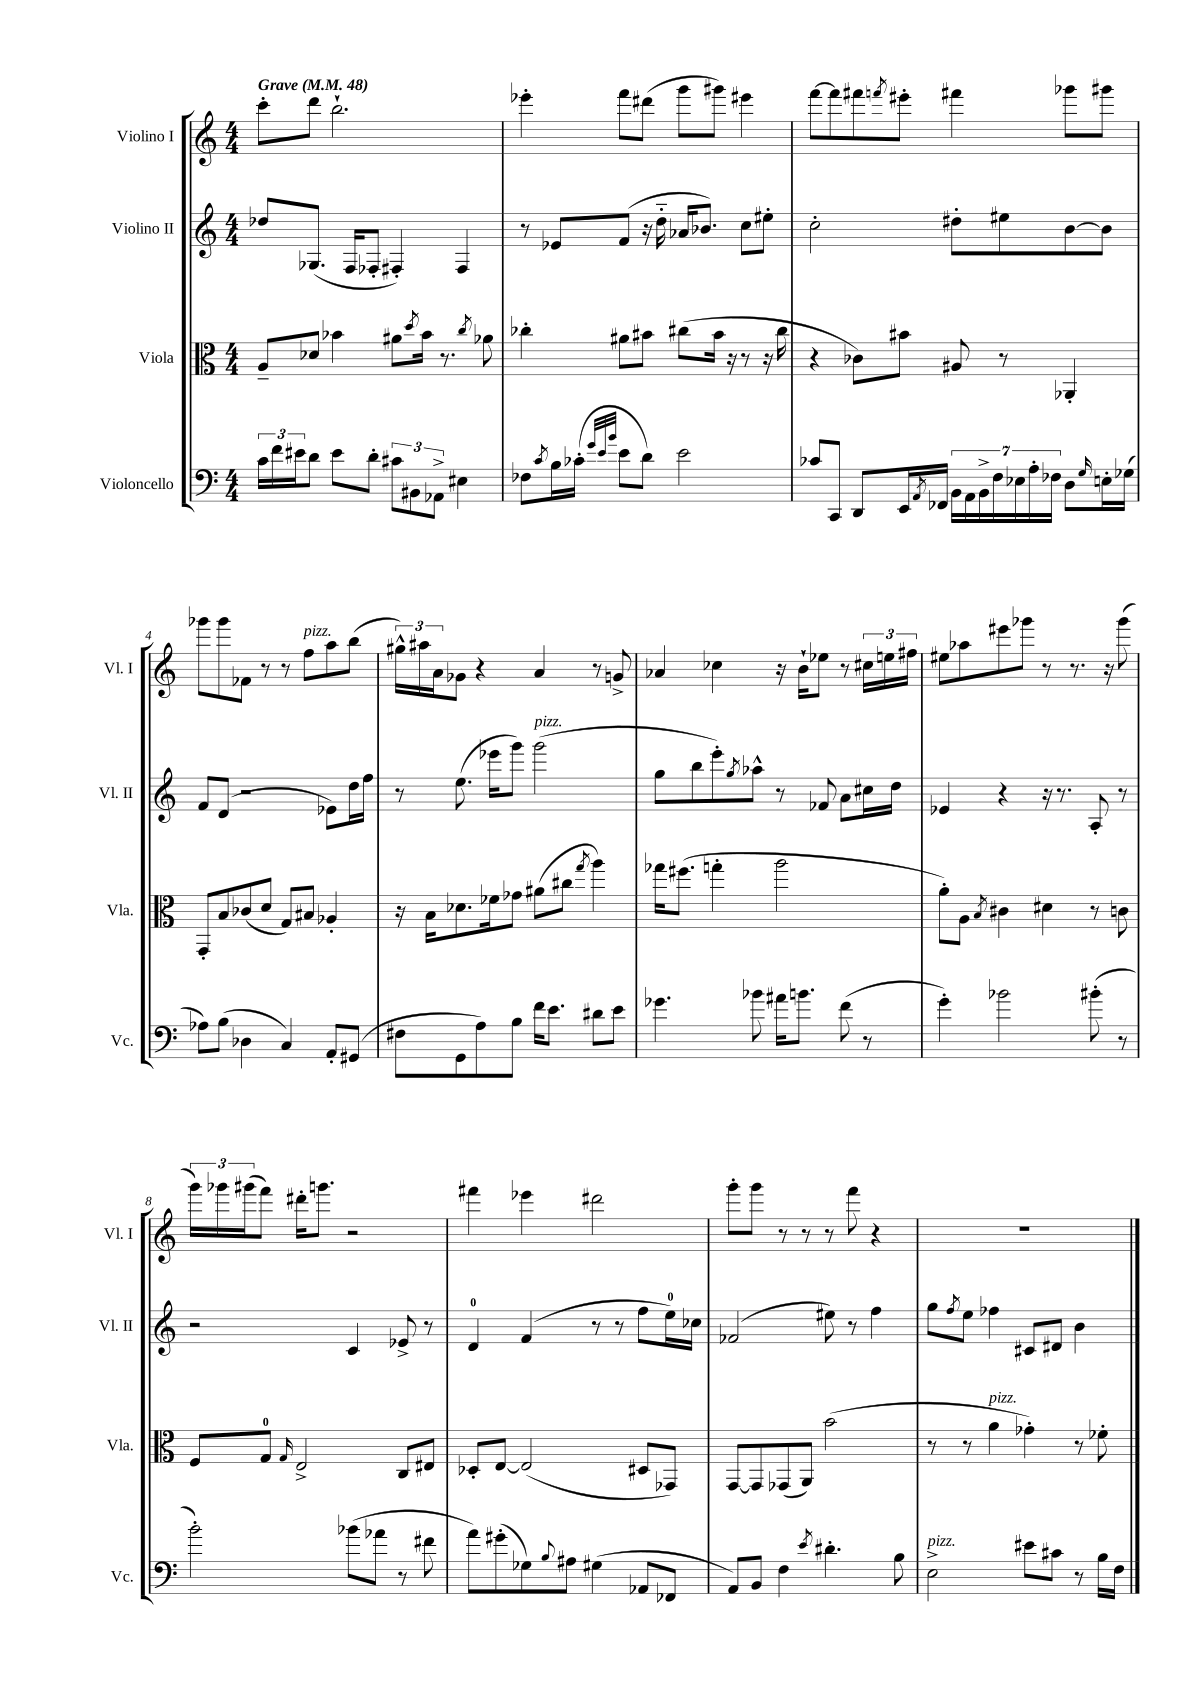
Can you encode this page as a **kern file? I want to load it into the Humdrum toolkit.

**kern	**kern	**kern	**kern
*part4	*part3	*part2	*part1
*staff4	*staff3	*staff2	*staff1
*I"Violoncello	*I"Viola	*I"Violino II	*I"Violino I
*I'Vc.	*I'Vla.	*I'Vl. II	*I'Vl. I
*clefF4	*clefC3	*clefG2	*clefG2
*k[]	*k[]	*k[]	*k[]
*M4/4	*M4/4	*M4/4	*M4/4
*MM48	*MM48	*MM48	*MM48
=1	=1	=1	=1
!	!	!	!LO:TX:a:B:t=Grave
24c\LL	8A~/L	8dd-X/L	8ccc'\L
24f\	.	.	.
24e#X\J	.	.	.
8d\J	8d-X/J	(8.G-X/J	8ddd\J
8e#\L	4b-X\	.	2.bb`\
.	.	16F/KL	.
8d'\J	.	8F-X'/J	.
12c#X\L	8a#X\L	4F#X'/)	.
12BB#X\	.	.	.
.	8qdd/	.	.
.	16b-\Jk	.	.
12AA-X^\J	.	.	.
.	8.r	.	.
4E#X\	.	4F#/	.
.	8qcc/	.	.
.	8a-X\	.	.
=2	=2	=2	=2
8F-X\L	4cc-X'\	8r	4eee-X'\
8qc/	.	.	.
16B\L	.	8e-X/L	.
(16c-X'\JJ	.	.	.
32qqg/LLL	.	.	.
32qqe/	.	.	.
32qqb/JJJ	.	.	.
8e\L	8a#X\L	(8f/J	8fff\L
8d\J)	8b#X\J	16r	(8ddd#X\J
.	.	16dd\	.
2e\	(8cc#X\L	16a-X/KL	8ggg\L
.	.	8.b-X/J)	.
.	16b#\Jk	.	8ggg#X\J)
.	16r	.	.
.	8r	8cc\L	4eee#X\
.	16r	8ee#X'\J	.
.	16cc#\	.	.
=3	=3	=3	=3
8c-X/L	4r	2cc'\	[8fff\L
8CC/J	.	.	8fff\]
8DD/L	8c-X\L)	.	8fff#X\
.	.	.	8qfffn/
16EE/L	8b#X\J	.	8eee#X'\J
8qAA/	.	.	.
16FF-X/JJ	.	.	.
28BB\LL	8A#X/	8dd#X'\L	4fff#X\
28AA\	.	.	.
28BB^\	.	.	.
28F\	.	.	.
.	8r	8ee#X\	.
28E-X\	.	.	.
28A'\	.	.	.
28F-X\JJ	.	.	.
8D\L	4AA-X'/	[8b\	8ggg-X\L
16qqG/	.	.	.
16En'\L	.	8b\J]	8ggg#X\J
(16G-X\JJ	.	.	.
!!LO:LB:g=z
=4	=4	=4	=4
8A-X\L)	8GG'/L	8f/L	8ggg-X\L
(8B\J	8B/	(8d/J	8ggg-\
4D-X\	(8c-X/	2r	8f-X\J
.	8d/J	.	8r
4C/)	8G/L)	.	8r
!	!	!	!LO:TX:a:i:t=pizz.
.	8B#X/J	.	8ff\L
8AA'/L	4A-X'/	8e-X\L)	8aa\
(8GG#X/J	.	16dd\L	(8bb\J
.	.	16ff\JJ	.
=5	=5	=5	=5
8F#X\L	16r	8r	24gg#X^^\LL)
.	.	.	24aa#X\
.	16B\KL	.	.
.	.	.	24a\J
8GG\	8.d-X\	(8.ee\	8g-X\J
8A\)	.	.	4r
.	16f-X\k	16eee-X\KL	.
8B\J	8g-X\J	8ggg\J)	.
!	!	!LO:TX:a:i:t=pizz.	!
16f\KL	(8a#X\L	(2ggg\	4a/
8.e\J	.	.	.
.	8cc#X\J	.	.
.	8qgg/	.	.
8d#X\L	4aa\)	.	8r
8e\J	.	.	8gn^/
=6	=6	=6	=6
4.g-X\	16gg-X\KL	8gg\L	4a-X/
.	(8.ff#X\J	.	.
.	.	8bb\	.
.	4ggn'\	8eee'\)	4cc-X\
.	.	8qgg/	.
8b-X\	.	8aa-X^^\J	.
16a#X\KL	2aa\	8r	16r
8.bn\J	.	.	16b`\KL
.	.	8f-X/	8ee-X\J
(8f\	.	8a\L	8r
8r	.	16cc#X\L	24cc#X\LL
.	.	.	24een\
.	.	16dd\JJ	.
.	.	.	24ff#X\JJ
=7	=7	=7	=7
4g'\)	8a'\L)	4e-X/	8ee#X\L
.	8A\J	.	8aa-X\
.	8qB/	.	.
2b-X\	4c#X\	4r	8eee#X\
.	.	.	8ggg-X\J
.	4d#X\	16r	8r
.	.	8.r	.
.	.	.	8.r
(8b#X'\	8r	8A'/	.
.	.	.	16r
8r	8cn\	8r	(8ggg-\
!!LO:LB:g=z
=8	=8	=8	=8
2b'\)	8F/L	2r	24ggg\LL)
.	.	.	24ggg-X\
.	.	.	(24ggg#X\J
.	8G/J	.	8fff\J)
.	16qqG/	.	.
.	2E^/	.	16ddd#X'\KL
.	.	.	8.gggn\J
(8b-X\L	.	4c/	2r
8a-X\J	.	.	.
8r	8C/L	8e-X^/	.
8f#X\	8E#X/J	8r	.
=9	=9	=9	=9
8a\L)	8D-X'/L	4d/	4fff#X\
(8g#X'\	[8E/J	.	.
8G-X\)	(2E/]	(4f/	4eee-X\
8qqB/	.	.	.
8A#X\J	.	.	.
(4G#X\	.	8r	2ddd#X\
.	.	8r	.
8AA-X/L	8D#X/L	8ff\L	.
8FF-X/J	8GG-X/J)	16ee\L)	.
.	.	16cc-X\JJ	.
=10	=10	=10	=10
8AA/L)	[8GG/L	(2f-X/	8ggg'\L
8BB/J	8GG/]	.	8ggg\J
4F\	(8GG-X/	.	8r
.	8AA/J)	.	8r
8qe/	.	.	.
4.d#X'\	(2b\	8ee#X\)	8r
.	.	8r	8fff\
.	.	4ff\	4r
8B\	.	.	.
=11	=11	=11	=11
!LO:TX:a:i:t=pizz.	!	!	!
2E^\	8r	8gg\L	1r
.	.	8qff/	.
.	8r	8ee\J	.
!	!LO:TX:a:i:t=pizz.	!	!
.	4a\	4ff-X\	.
8e#X\L	4g-X'\)	8c#X/L	.
8c#X\J	.	8d#X/J	.
8r	8r	4b\	.
16B\LL	8f-X'\	.	.
16F\JJ	.	.	.
==	==	==	==
*-	*-	*-	*-
